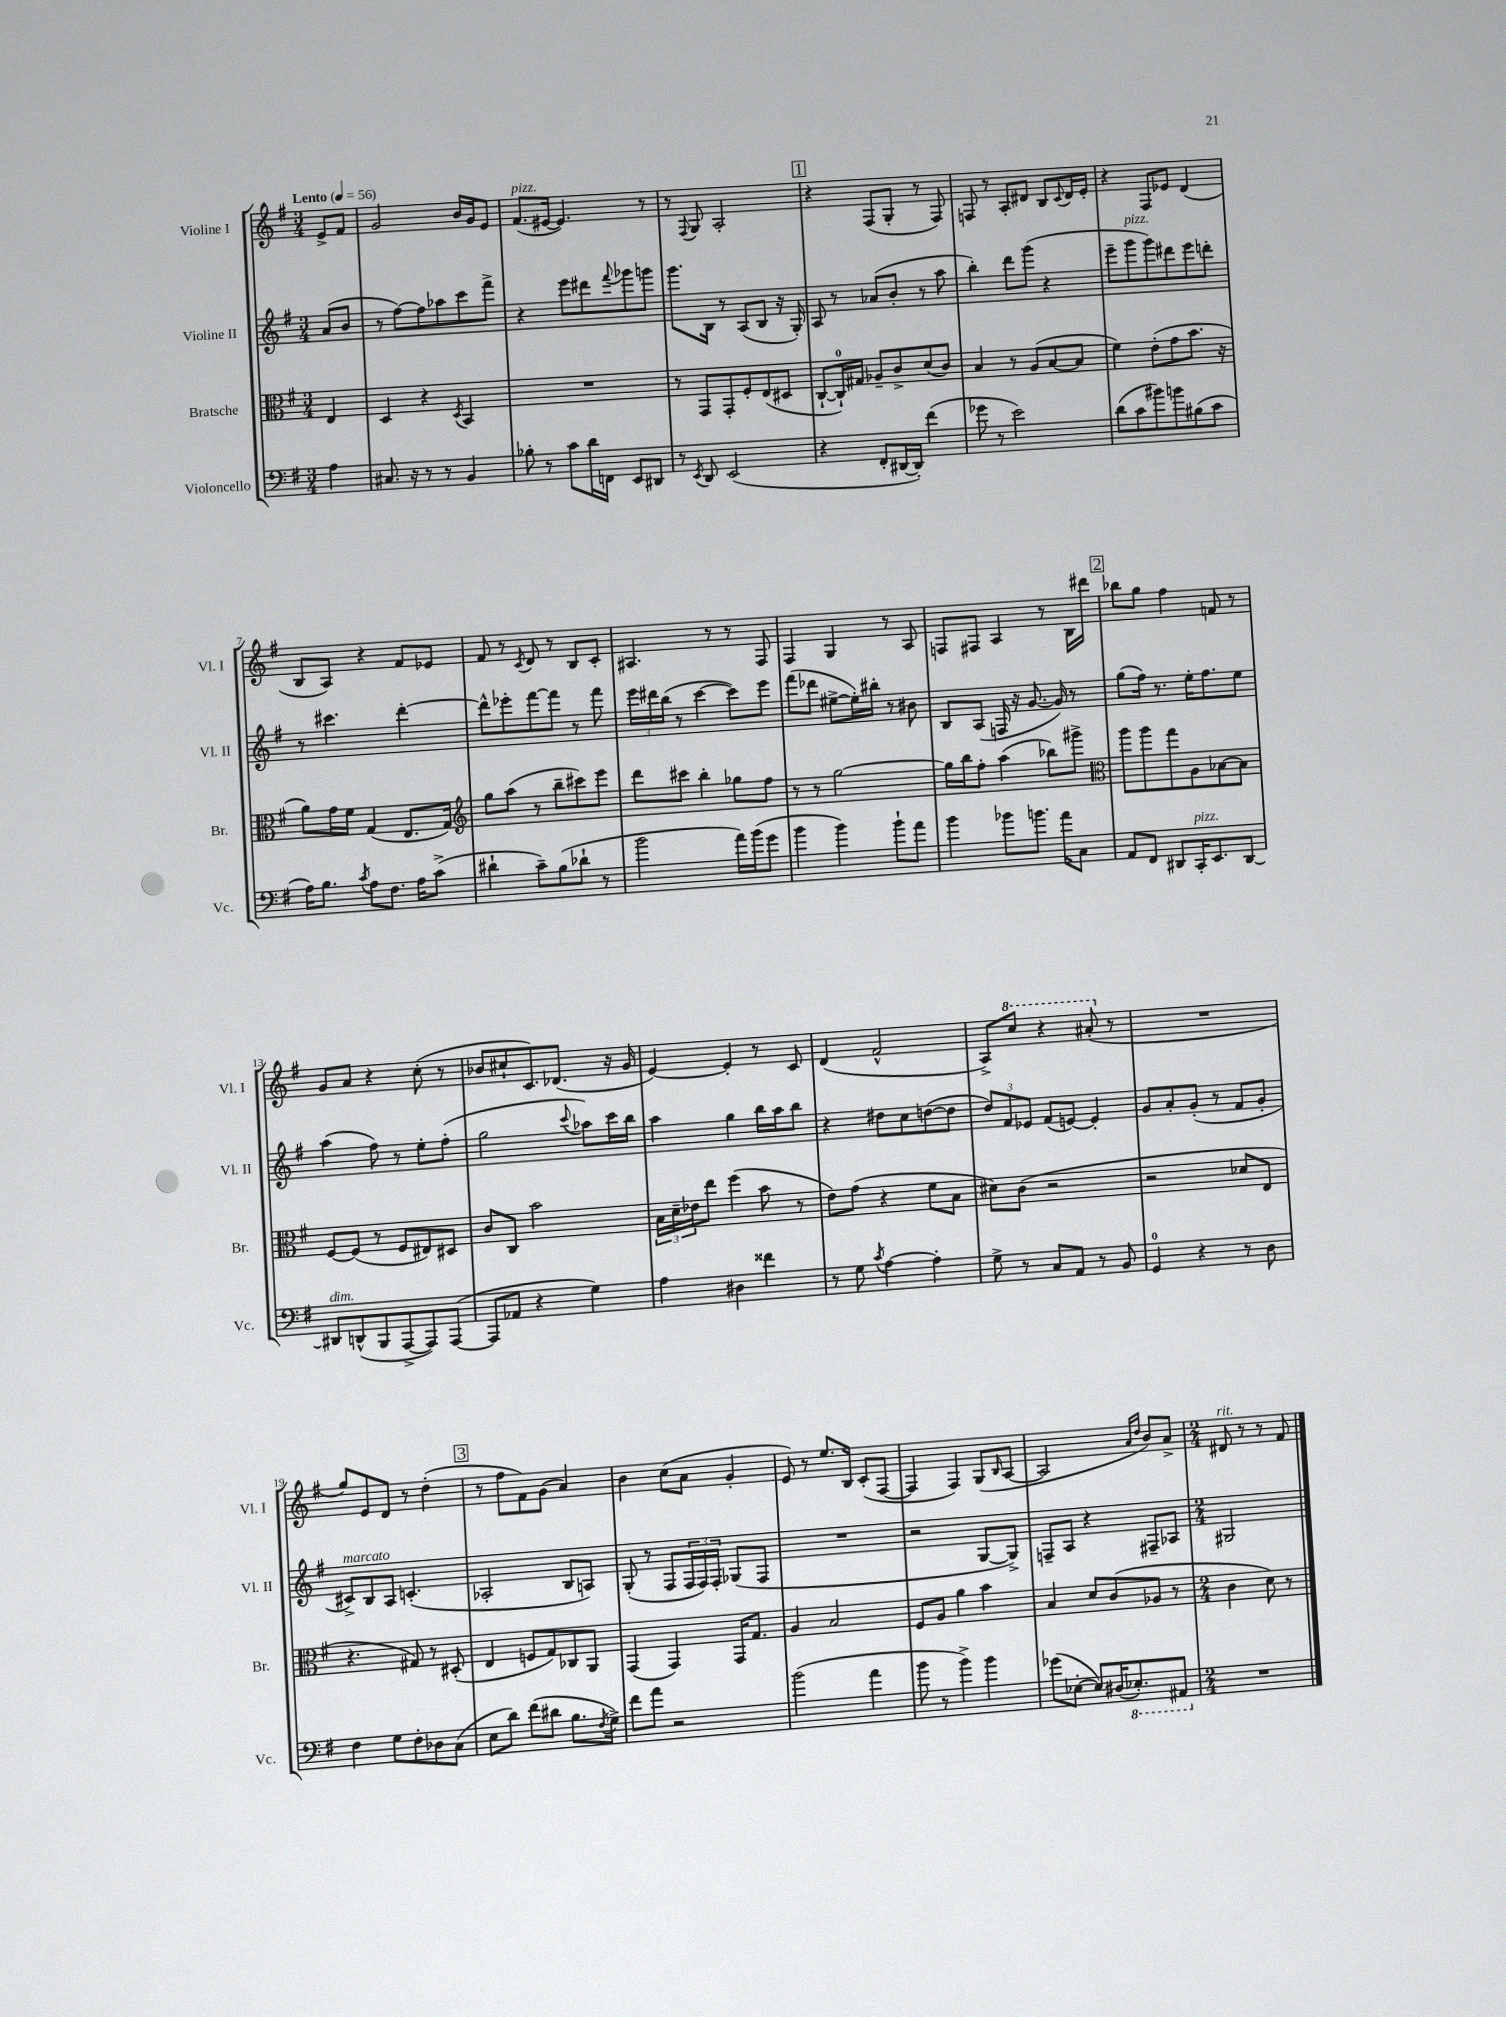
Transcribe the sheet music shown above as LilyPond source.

<<
\new StaffGroup <<
\new Staff = "s0" \with { instrumentName = "Violine I" shortInstrumentName = "Vl. I" } {
    \clef treble \key g \major \numericTimeSignature \time 3/4 \partial 4 \tempo "Lento" 4 = 56
    e'8-> fis'8 |
    g'2 b'16 g'16 e'8 |
    fis'8.^\markup { \italic "pizz." }( eis'16~ eis'4.) r8 |
    r8 \appoggiatura { fis8 } g8 a2-. |
    \mark \markup { \box "1" } r4 fis8( g8-. r8 fis8) |
    f8 r8 a8-. dis'8 b8 \appoggiatura { c'8 } dis'16 e'16-. |
    r4 fis8 ees'8 d'4( |
    b8 a8) r4 fis'8 ees'8 |
    fis'8 r8 \acciaccatura { c'8 } d'8 r8 b8 c'8-. |
    ais4. r8 r8 fis8 |
    fis4 g4 r8 a8 |
    f8 fis8 a4 r8 b16 dis'''16 |
    \mark \markup { \box "2" } bes''8 g''8 fis''4 f'8 r8 |
    g'8 a'8 r4 c''8-.( r8 |
    bes'8 cis''8-! c'8.) des'8.( r16 g'16 |
    e'4~) e'4-. r8 c'8 |
    d'4( fis'2-^ |
    a8->) \ottava #1 c'''8 r4 ais''8-.( \ottava #0 r8 |
    R2. |
    g''8) e'8 d'8 r8 d''4-.( |
    \mark \markup { \box "3" } r8 fis''8 fis'8) g'8( a'4) |
    b'4 c''8( a'8 g'4-. |
    e'8) r8 e''8. b16 c'8-.( fis8~ |
    fis4 fis4) g8( \grace { b16 } a8~ |
    a2 \grace { a'16 d''16 } b'8) a'8-> |
    \numericTimeSignature \time 2/4 dis'8^\markup { \italic "rit." } r8 r8 fis'8 \bar "|." |
}
\new Staff = "s1" \with { instrumentName = "Violine II" shortInstrumentName = "Vl. II" } {
    \clef treble \key g \major \numericTimeSignature \time 3/4 \partial 4
    a'8( b'8 |
    r8 fis''8~) fis''8 aes''8 c'''8 fis'''8-> |
    r4 e'''8 dis'''8 \appoggiatura { fis'''8 } ges'''8 g'''8 |
    g'''8. b16 r8 a8( b8 r16 g16-.) |
    \mark \markup { \box "1" } a8 r8 aes'8( b'8-. r8 a''8 |
    b''4-.) d'''8 g'''8( r4 |
    e'''8-- g'''8^\markup { \italic "pizz." } g'''8) dis'''8 e'''8 d'''8-. |
    r8 cis'''4. d'''4~-. |
    d'''8-^ ees'''8-. fis'''8~ fis'''8 r8 fis'''8 |
    \tuplet 3/2 { e'''16 dis'''16 b''16( } r8 c'''4~ c'''8) e'''8 |
    fis'''8( des'''8 eis''8~-> eis''16-.) bis''16-. r8 bis'8 |
    b8 a8( f16 r16 g'8.~ g'16) r8 |
    \mark \markup { \box "2" } g''8( fis''16) r8. e''16-. fis''8. e''8 |
    a''4( fis''8) r8 e''8-. fis''8-.( |
    g''2 \appoggiatura { c'''8 } aes''8) c'''16 b''16 |
    a''4 g''4 b''16 a''16 b''8 |
    r4 dis''8 c''8 d''8~( d''8 |
    \tuplet 3/2 { d''8) fis'8 ees'8 } fis'8( e'8~) e'4-. |
    g'8 a'8-. g'8-.( r8 fis'8 g'8-. |
    cis'8->^\markup { \italic "marcato" }) b8 a8 c'4.-.( |
    \mark \markup { \box "3" } aes2-. b8 a8) |
    g8-.( r8 fis8 \tuplet 3/2 { fis16 fis16) fis16-. } ges8( fis8 |
    R2. |
    r2 g8~ g8->) |
    f8-- a8 r4 fis8-- aes8 |
    \numericTimeSignature \time 2/4 gis2 \bar "|." |
}
\new Staff = "s2" \with { instrumentName = "Bratsche" shortInstrumentName = "Br." } {
    \clef alto \key g \major \numericTimeSignature \time 3/4 \partial 4
    e4 |
    d4 r4 \acciaccatura { d8 } b,4 |
    R2. |
    r8 g,8 g,8-. fis8-. e8( dis8 |
    \mark \markup { \box "1" } c8~-! c16-0-!) gis16 aes8-- c'8-> d'8( c'8) |
    b4 r8 a8( b8~ b8 |
    fis'4) e'8-.( g'8 b'8. r16 |
    a'8) g'16 fis'16 g4( e8. g16) |
    \clef treble g''8 a''8( r8 b''8-- cis'''8) e'''8 |
    d'''8 cis'''8 b''4-. ges''8 fis''8 |
    r8 r8 g''2~ |
    g''16 b''16 fis''8-. a''4( bes''8) gis'''8-> |
    \mark \markup { \box "2" } \clef alto a''8 a''8 g''8 a8 bes8~ bes8 |
    fis8~ fis8( r8 fis8 eis8) dis8 |
    c'8 c8 b'2 |
    \tuplet 3/2 { b16 d'16-- ees'16 } e''8 fis''4( b'8 r8 |
    e'8) g'8( r4 fis'8 b8 |
    dis'8) c'8( r2 |
    r2 des'8 e8 |
    r4. gis8) r8 dis8-.( |
    \mark \markup { \box "3" } e4 f8 g8) ces8 a,8 |
    g,4( g,4) g,16 g8. |
    a4 b2 |
    fis8 a8 a'4 b'4 |
    b4 d'8 c'8( aes8 r8 |
    \numericTimeSignature \time 2/4 c'4 d'8) r8 \bar "|." |
}
\new Staff = "s3" \with { instrumentName = "Violoncello" shortInstrumentName = "Vc." } {
    \clef bass \key g \major \numericTimeSignature \time 3/4 \partial 4
    a4 |
    cis8. r16 r8 r8 b,4 |
    bes8-. r8 c'8 d'16 f,16 e,8 dis,8 |
    r8 \acciaccatura { e,8 } d,8 e,2( |
    \mark \markup { \box "1" } r4 fis,8-. dis,16~ dis,16-.) fis'4( |
    ges'8 r8 e'2) |
    d'8( c'8 bis'8) b'8 bis8( c'8 |
    a16) b8. \acciaccatura { c'8 } a8 fis8. a16 c'8->( |
    dis'4-! c'8--) b8( des'8-! r8 |
    b'2 a'16) b'16( g'8 |
    b'4 b'4) b'8-! a'8 |
    b'4 bes'8 b'8. a'16 c8 |
    \mark \markup { \box "2" } a,8 fis,8 dis,8 c,16-.^\markup { \italic "pizz." } e,8. dis,8~ |
    dis,8^\markup { \italic "dim." } d,8-^( b,,8 a,,8~-> a,,8) a,,8~( |
    a,,8 aes,8 r4 g4) |
    a4 dis4 fisis'4 |
    r8 g8 \acciaccatura { c'8 } a4~ a4-. |
    g8-> r8 c8 a,8 r8 b,8 |
    g,4-0 r4 r8 d8 |
    fis4 g8 fis8-. des8 c8( |
    \mark \markup { \box "3" } e8 d'8) fis'8( dis'8 b8. \acciaccatura { fis8 } g16->) |
    fis'8 a'8 r2 |
    b'2( a'4 |
    b'8 r8 b'4->) b'4 |
    ges'8( ees8~-. ees8) dis16( \ottava #-1 ees,8.-.) ais,,8 \ottava #0 |
    \numericTimeSignature \time 2/4 R2 \bar "|." |
}
>>
>>
